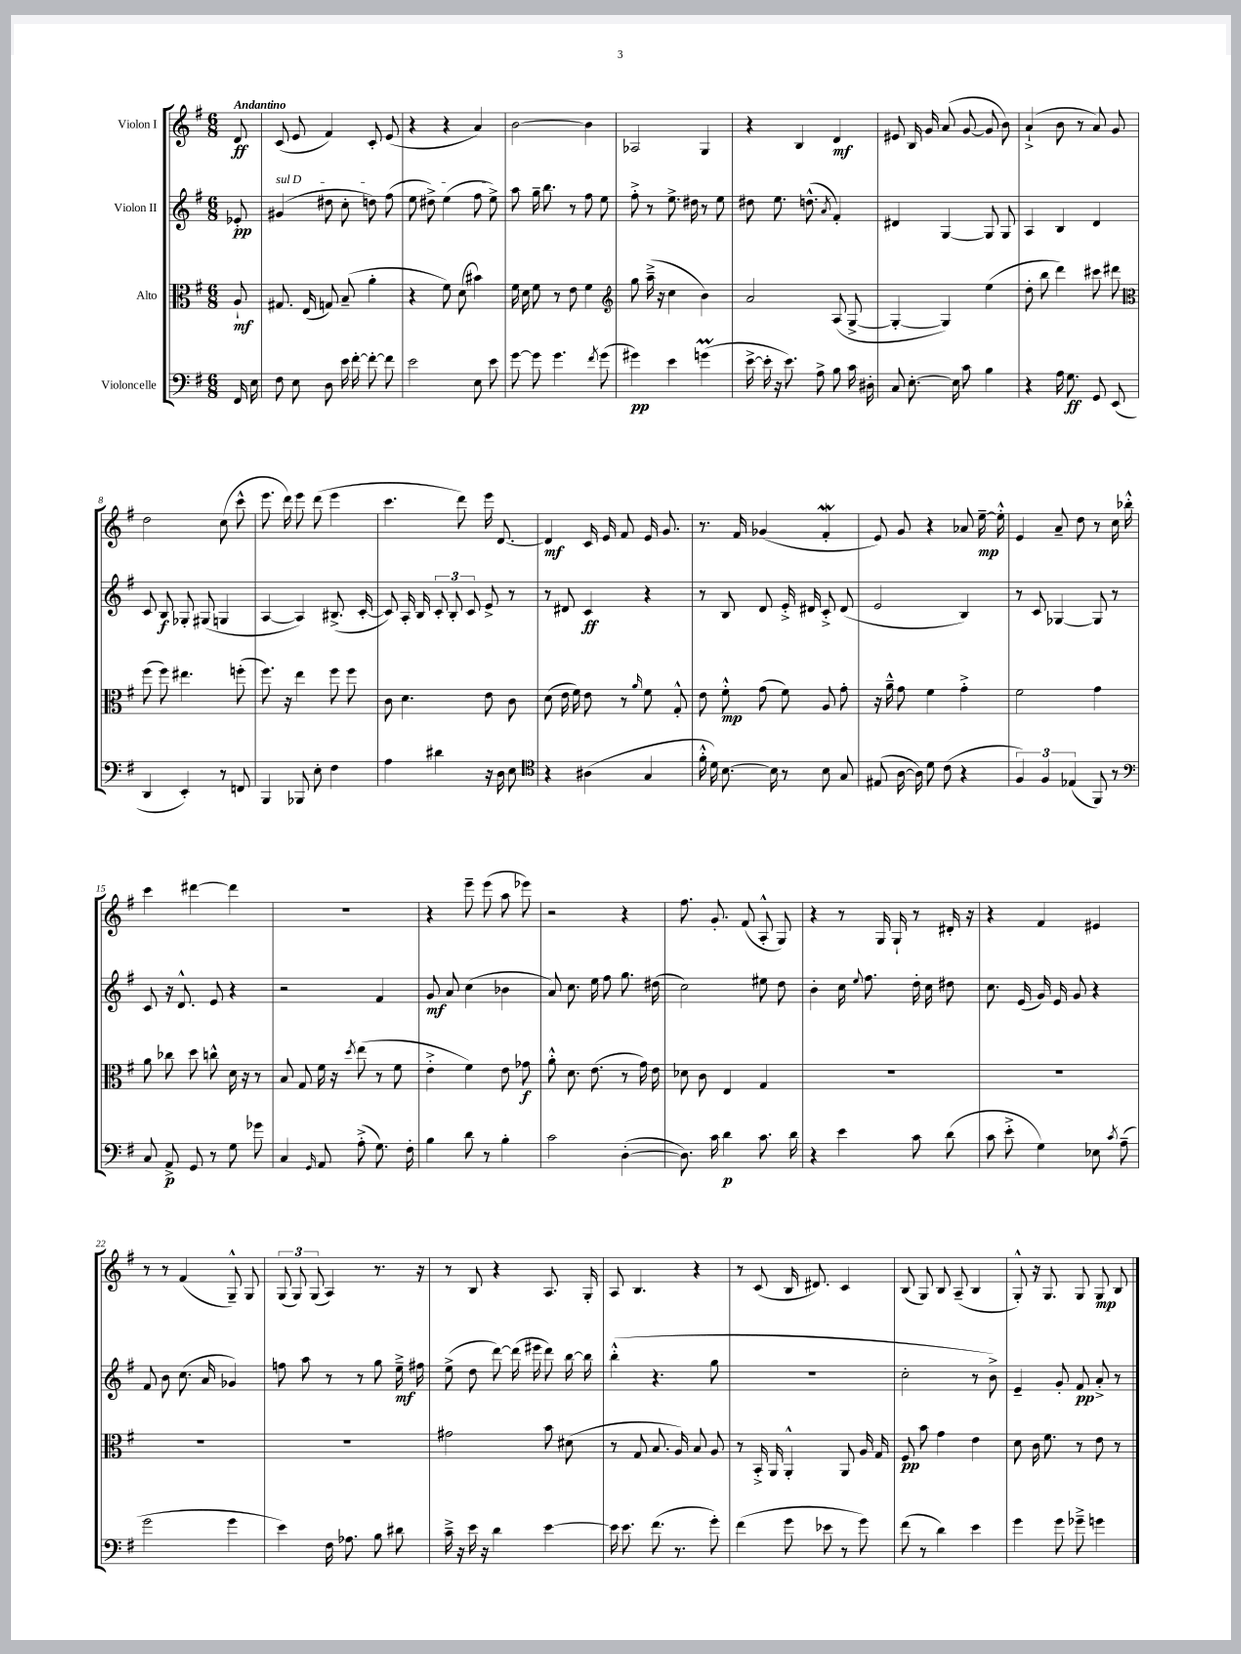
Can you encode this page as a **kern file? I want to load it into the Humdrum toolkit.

**kern	**dynam	**kern	**dynam	**kern	**dynam	**kern	**dynam
*part4	*part4	*part3	*part3	*part2	*part2	*part1	*part1
*staff4	*staff4	*staff3	*staff3	*staff2	*staff2	*staff1	*staff1
*I"Violoncelle	*	*I"Alto	*	*I"Violon II	*	*I"Violon I	*
*clefF4	*	*clefC3	*	*clefG2	*	*clefG2	*
*k[f#]	*	*k[f#]	*	*k[f#]	*	*k[f#]	*
*M6/8	*	*M6/8	*	*M6/8	*	*M6/8	*
=	=	=	=	=	=	=	=
!	!	!	!	!	!	!LO:TX:a:B:t=Andantino	!
16FF#/	.	8A`/	mf	8e-X'/	pp	8d/	ff
16E\	.	.	.	.	.	.	.
=1	=1	=1	=1	=1	=1	=1	=1
!	!	!	!	!LO:TX:a:i:t=sul D	!	!	!
8F#\	.	8.G#X/	.	(4g#X/	.	(8c/	.
8E\	.	.	.	.	.	8e/	.
.	.	(16E/	.	.	.	.	.
8D\	.	8Gn/)	.	8dd#X\	.	4f#/)	.
16e\	.	(8B~/	.	8cc'\	.	.	.
[16f#'\	.	.	.	.	.	.	.
8f#'\_	.	4a'\	.	8ddn\)	.	8c'/	.
8f#\]	.	.	.	(8ff#\	.	(8e/	.
=2	=2	=2	=2	=2	=2	=2	=2
2e\	.	4r	.	8ee\	.	4r	.
.	.	.	.	8dd#X^\)	.	.	.
.	.	8f#\)	.	(4ee\	.	4r	.
.	.	(8d\	.	.	.	.	.
8E\	.	4b#X\)	.	8ff#\	.	4a/)	.
8e\	.	.	.	8ee^\)	.	.	.
=3	=3	=3	=3	=3	=3	=3	=3
[8g\	.	16f#\	.	8aa\	.	[2b\	.
.	.	16d\	.	.	.	.	.
8g\]	.	8f#\	.	16gg~\	.	.	.
.	.	.	.	8.bb\	.	.	.
4.g\	.	8r	.	.	.	.	.
.	.	8e\	.	8r	.	.	.
.	.	4f#\	.	8ff#\	.	4b\]	.
8qf#/	.	.	.	.	.	.	.
(8g\	.	.	.	8ee\	.	.	.
=4	=4	=4	=4	=4	=4	=4	=4
*	*	*clefG2	*	*	*	*	*
4g#X\)	pp	8gg\	.	8ff#'^\	.	2A-X/	.
.	.	(16aa~^\	.	8r	.	.	.
.	.	16r	.	.	.	.	.
4e\	.	4cc\	.	8.ee^\	.	.	.
.	.	.	.	16dd#X\	.	.	.
(4gnM\	.	4b\)	.	8r	.	4G/	.
.	.	.	.	8ee\	.	.	.
=5	=5	=5	=5	=5	=5	=5	=5
[16e^\	.	2a/	.	8dd#X\	.	4r	.
16e'\]	.	.	.	.	.	.	.
16r	.	.	.	8.ee\	.	.	.
8.e\)	.	.	.	.	.	.	.
.	.	.	.	.	.	4B/	.
.	.	.	.	(8.ddn^^\	.	.	.
8A^\	.	.	.	.	.	.	.
.	.	.	.	8qa/	.	.	.
8B\	.	(8A/	.	4f#'/)	.	4d/	mf
16c\	.	[8G^/	.	.	.	.	.
16D#X'\	.	.	.	.	.	.	.
=6	=6	=6	=6	=6	=6	=6	=6
8C/	.	4G'/_	.	4d#X/	.	8e#X/	.
[8.E'\	.	.	.	.	.	16B/	.
.	.	.	.	.	.	16g/	.
.	.	4G/])	.	[4G/	.	(8a/	.
16E\]	.	.	.	.	.	.	.
8c\	.	.	.	.	.	[8g/	.
4B\	.	(4ee\	.	8G/]	.	8g/]	.
.	.	.	.	8G/	.	8b\)	.
=7	=7	=7	=7	=7	=7	=7	=7
4r	.	8dd'\	.	4A/	.	(4a`^/	.
.	.	8bb\	.	.	.	.	.
16A\	.	4ddd\)	.	4B/	.	8b\	.
8.G\	ff	.	.	.	.	.	.
.	.	.	.	.	.	8r	.
8GG/	.	8ccc#X\	.	4d/	.	8a/)	.
(8EE/	.	8ddd#X\	.	.	.	8g/	.
!!LO:LB:g=z
=8	=8	=8	=8	=8	=8	=8	=8
*	*	*clefC3	*	*	*	*	*
4DD/	.	(8ff#\	.	8c/	.	2dd\	.
.	.	8ff#\)	.	8B/	f	.	.
4EE'/)	.	4.ee#X\	.	8G-X'/	.	.	.
.	.	.	.	(8G#X/	.	.	.
8r	.	.	.	4Gn/	.	(8cc\	.
8FFn/	.	(8ffn'\	.	.	.	8ccc^^\	.
=9	=9	=9	=9	=9	=9	=9	=9
4BBB/	.	8.ff#\)	.	[4A/	.	8.eee\	.
.	.	16r	.	.	.	16ddd\)	.
8BBB-X/	.	4ee\	.	4A/])	.	8eee\	.
8E'\	.	.	.	.	.	(8ddd\	.
4F#\	.	8ff#\	.	(8.B#X^/	.	4eee\	.
.	.	8ff#\	.	.	.	.	.
.	.	.	.	[16c'/	.	.	.
=10	=10	=10	=10	=10	=10	=10	=10
4A\	.	8c\	.	8c/])	.	4.ccc\	.
.	.	4.d\	.	16A'/	.	.	.
.	.	.	.	16B/	.	.	.
4d#X\	.	.	.	12c'/	.	.	.
.	.	.	.	12B'/	.	.	.
.	.	.	.	.	.	8ddd\)	.
.	.	.	.	12c/	.	.	.
16r	.	8e\	.	8e^/	.	16eee\	.
16D\	.	.	.	.	.	[8.d/	.
8E\	.	8c\	.	8r	.	.	.
=11	=11	=11	=11	=11	=11	=11	=11
*clefC4	*	*	*	*	*	*	*
4r	.	(8d\	.	8r	.	4d/]	mf
.	.	16e\	.	8d#X/	.	.	.
.	.	16f#\)	.	.	.	.	.
(4A#X\	.	8e\	.	4c/	ff	16c/	.
.	.	.	.	.	.	16e/	.
.	.	8r	.	.	.	8f#/	.
.	.	16qqa/	.	.	.	.	.
4G/	.	8f#\	.	4r	.	16e/	.
.	.	.	.	.	.	8.g/	.
.	.	8G'^^/	.	.	.	.	.
=12	=12	=12	=12	=12	=12	=12	=12
16f#'^^\	.	8e\	.	8r	.	8.r	.
16d\)	.	.	.	.	.	.	.
[8.B\	.	8f#'^^\	mp	8B/	.	.	.
.	.	.	.	.	.	16f#/	.
.	.	(8g\	.	8d/	.	(4g-X/	.
16B\]	.	.	.	.	.	.	.
8r	.	8f#\)	.	16e'^/	.	.	.
.	.	.	.	16d#X/	.	.	.
8B\	.	8A/	.	8c'^/	.	4f#W'/	.
8G/	.	8g'\	.	(8d#/	.	.	.
=13	=13	=13	=13	=13	=13	=13	=13
(8E#X/	.	16r	.	2e/	.	8e/)	.
.	.	16a~^^\	.	.	.	.	.
[16A\	.	8g\	.	.	.	8g/	.
16A\])	.	.	.	.	.	.	.
8d\	.	4f#\	.	.	.	4r	.
(8c\	.	.	.	.	.	.	.
4r	.	4g'^\	.	4B/)	.	8a-X/	.
.	.	.	.	.	.	[16ee~\	mp
.	.	.	.	.	.	16ee'^^\]	.
=14	=14	=14	=14	=14	=14	=14	=14
6F#/)	.	2f#\	.	8r	.	4e/	.
.	.	.	.	8c/	.	.	.
6F#/	.	.	.	.	.	.	.
.	.	.	.	[4G-X/	.	8a~/	.
(6E-X/	.	.	.	.	.	.	.
.	.	.	.	.	.	8dd\	.
8FF#/)	.	4g\	.	8G-/]	.	8r	.
8r	.	.	.	8r	.	16cc\	.
.	.	.	.	.	.	16bb-X'^^\	.
!!LO:LB:g=z
=15	=15	=15	=15	=15	=15	=15	=15
*clefF4	*	*	*	*	*	*	*
8C/	.	8a\	.	8c/	.	4ccc\	.
8AA^/	p	8cc-X\	.	16r	.	.	.
.	.	.	.	8.d^^/	.	.	.
8GG/	.	8dd\	.	.	.	[4ddd#X\	.
8r	.	8ccn^^\	.	8e/	.	.	.
8G\	.	16d\	.	4r	.	4ddd#\]	.
.	.	16r	.	.	.	.	.
8g-X\	.	8r	.	.	.	.	.
=16	=16	=16	=16	=16	=16	=16	=16
4C/	.	8B/	.	2r	.	2.r	.
.	.	8G/	.	.	.	.	.
16qqGG/	.	.	.	.	.	.	.
8AA/	.	16f#\	.	.	.	.	.
.	.	16r	.	.	.	.	.
.	.	8qdd/	.	.	.	.	.
(8A'^\	.	(8ee\	.	.	.	.	.
8.G\)	.	8r	.	4f#/	.	.	.
.	.	8f#\	.	.	.	.	.
16F#'\	.	.	.	.	.	.	.
=17	=17	=17	=17	=17	=17	=17	=17
4B\	.	4e'^\	.	8g/	mf	4r	.
.	.	.	.	8a/	.	.	.
8d\	.	4f#\)	.	(4cc\	.	8eee~\	.
8r	.	.	.	.	.	(8eee\	.
4B'\	.	8e\	.	4b-X\	.	8aa\	.
.	.	8g-X\	f	.	.	8eee-X\)	.
=18	=18	=18	=18	=18	=18	=18	=18
2c\	.	8a'^^\	.	8a/)	.	2r	.
.	.	8.d\	.	8.cc\	.	.	.
.	.	(8.e\	.	16ee\	.	.	.
.	.	.	.	8ff#\	.	.	.
([4D'\	.	8r	.	8.gg\	.	4r	.
.	.	16g\)	.	.	.	.	.
.	.	16e\	.	(16dd#X\	.	.	.
=19	=19	=19	=19	=19	=19	=19	=19
8.D\])	.	8d-X\	.	2cc\)	.	8.ff#\	.
.	.	8c\	.	.	.	.	.
16c\	.	.	.	.	.	8.g'/	.
4d\	p	4E/	.	.	.	.	.
.	.	.	.	.	.	(8f#/	.
8.c\	.	4G/	.	8ee#X\	.	8A'^^/	.
.	.	.	.	8dd\	.	8G/)	.
16d\	.	.	.	.	.	.	.
=20	=20	=20	=20	=20	=20	=20	=20
4r	.	2.r	.	4b'\	.	4r	.
4e\	.	.	.	16cc\	.	8r	.
.	.	.	.	8qqee/	.	.	.
.	.	.	.	8.ff#\	.	.	.
.	.	.	.	.	.	16G/	.
.	.	.	.	.	.	16G`/	.
8c\	.	.	.	16dd'\	.	8r	.
.	.	.	.	16cc\	.	.	.
(8d\	.	.	.	8dd#X\	.	16d#X'/	.
.	.	.	.	.	.	16r	.
=21	=21	=21	=21	=21	=21	=21	=21
8c\	.	2.r	.	8.cc\	.	4r	.
8e'^\	.	.	.	.	.	.	.
.	.	.	.	(16e/	.	.	.
4G\)	.	.	.	16g/)	.	4f#/	.
.	.	.	.	16e/	.	.	.
.	.	.	.	8g/	.	.	.
8E-X\	.	.	.	4r	.	4e#X/	.
8qc/	.	.	.	.	.	.	.
(8A~\	.	.	.	.	.	.	.
!!LO:LB:g=z
=22	=22	=22	=22	=22	=22	=22	=22
2g\	.	2.r	.	8f#/	.	8r	.
.	.	.	.	8b\	.	8r	.
.	.	.	.	(8.cc\	.	(4f#/	.
.	.	.	.	16a/	.	.	.
4g\	.	.	.	4g-X/)	.	8G~^^/)	.
.	.	.	.	.	.	8G/	.
=23	=23	=23	=23	=23	=23	=23	=23
4e\)	.	2.r	.	8ffn\	.	(12G/	.
.	.	.	.	.	.	12G/)	.
.	.	.	.	8aa\	.	.	.
.	.	.	.	.	.	(12G/	.
16F#\	.	.	.	8r	.	4A/)	.
8.A-X\	.	.	.	.	.	.	.
.	.	.	.	8r	.	.	.
8B\	.	.	.	8gg\	.	8.r	.
8d#X\	.	.	.	16ee~^\	mf	.	.
.	.	.	.	16ff#X\	.	16r	.
=24	=24	=24	=24	=24	=24	=24	=24
16c~^\	.	2g#X\	.	(8ee^\	.	8r	.
16r	.	.	.	.	.	.	.
16e\	.	.	.	8dd\	.	8B/	.
16r	.	.	.	.	.	.	.
4d\	.	.	.	[8ddd\)	.	4r	.
.	.	.	.	(16ddd\]	.	.	.
.	.	.	.	16eee#X\	.	.	.
[4e\	.	8b\	.	8ddd\)	.	8.A/	.
.	.	(8d#X\	.	[16bb\	.	.	.
.	.	.	.	16bb\]	.	16G'/	.
=25	=25	=25	=25	=25	=25	=25	=25
16e\]	.	8r	.	(4bb'^^\	.	8A/	.
8.e\	.	.	.	.	.	.	.
.	.	8G/	.	.	.	4.B/	.
(8.f#\	.	8.B/	.	4.r	.	.	.
8.r	.	16A/)	.	.	.	.	.
.	.	8B/	.	.	.	4r	.
8g'\)	.	8A/	.	8gg\	.	.	.
=26	=26	=26	=26	=26	=26	=26	=26
(4f#\	.	8r	.	2.r	.	8r	.
.	.	16BB'^/	.	.	.	(8c/	.
.	.	16AA/	.	.	.	.	.
8g\	.	4AA'^^/	.	.	.	16B/	.
.	.	.	.	.	.	8.d#X/)	.
8e-X\	.	.	.	.	.	.	.
8r	.	8AA/	.	.	.	4c/	.
8g\)	.	16A/	.	.	.	.	.
.	.	16G/	.	.	.	.	.
=27	=27	=27	=27	=27	=27	=27	=27
(8f#\	.	8F#/	pp	2cc'\	.	(8B/	.
8r	.	8b\	.	.	.	8G/)	.
4d\)	.	4g\	.	.	.	8B/	.
.	.	.	.	.	.	(8A~/	.
4e\	.	4e\	.	8r	.	4B/	.
.	.	.	.	8b^\)	.	.	.
=28	=28	=28	=28	=28	=28	=28	=28
4g\	.	8d\	.	4e~/	.	8G'^^/)	.
.	.	16c\	.	.	.	16r	.
.	.	8.f#\	.	.	.	8.G/	.
8g\	.	.	.	8g'/	.	.	.
8g-X~^\	.	8r	.	8f#/	pp	8G/	.
4gn\	.	8e\	.	8a'^/	.	8G/	mp
.	.	8r	.	8r	.	8B/	.
==	==	==	==	==	==	==	==
*-	*-	*-	*-	*-	*-	*-	*-
